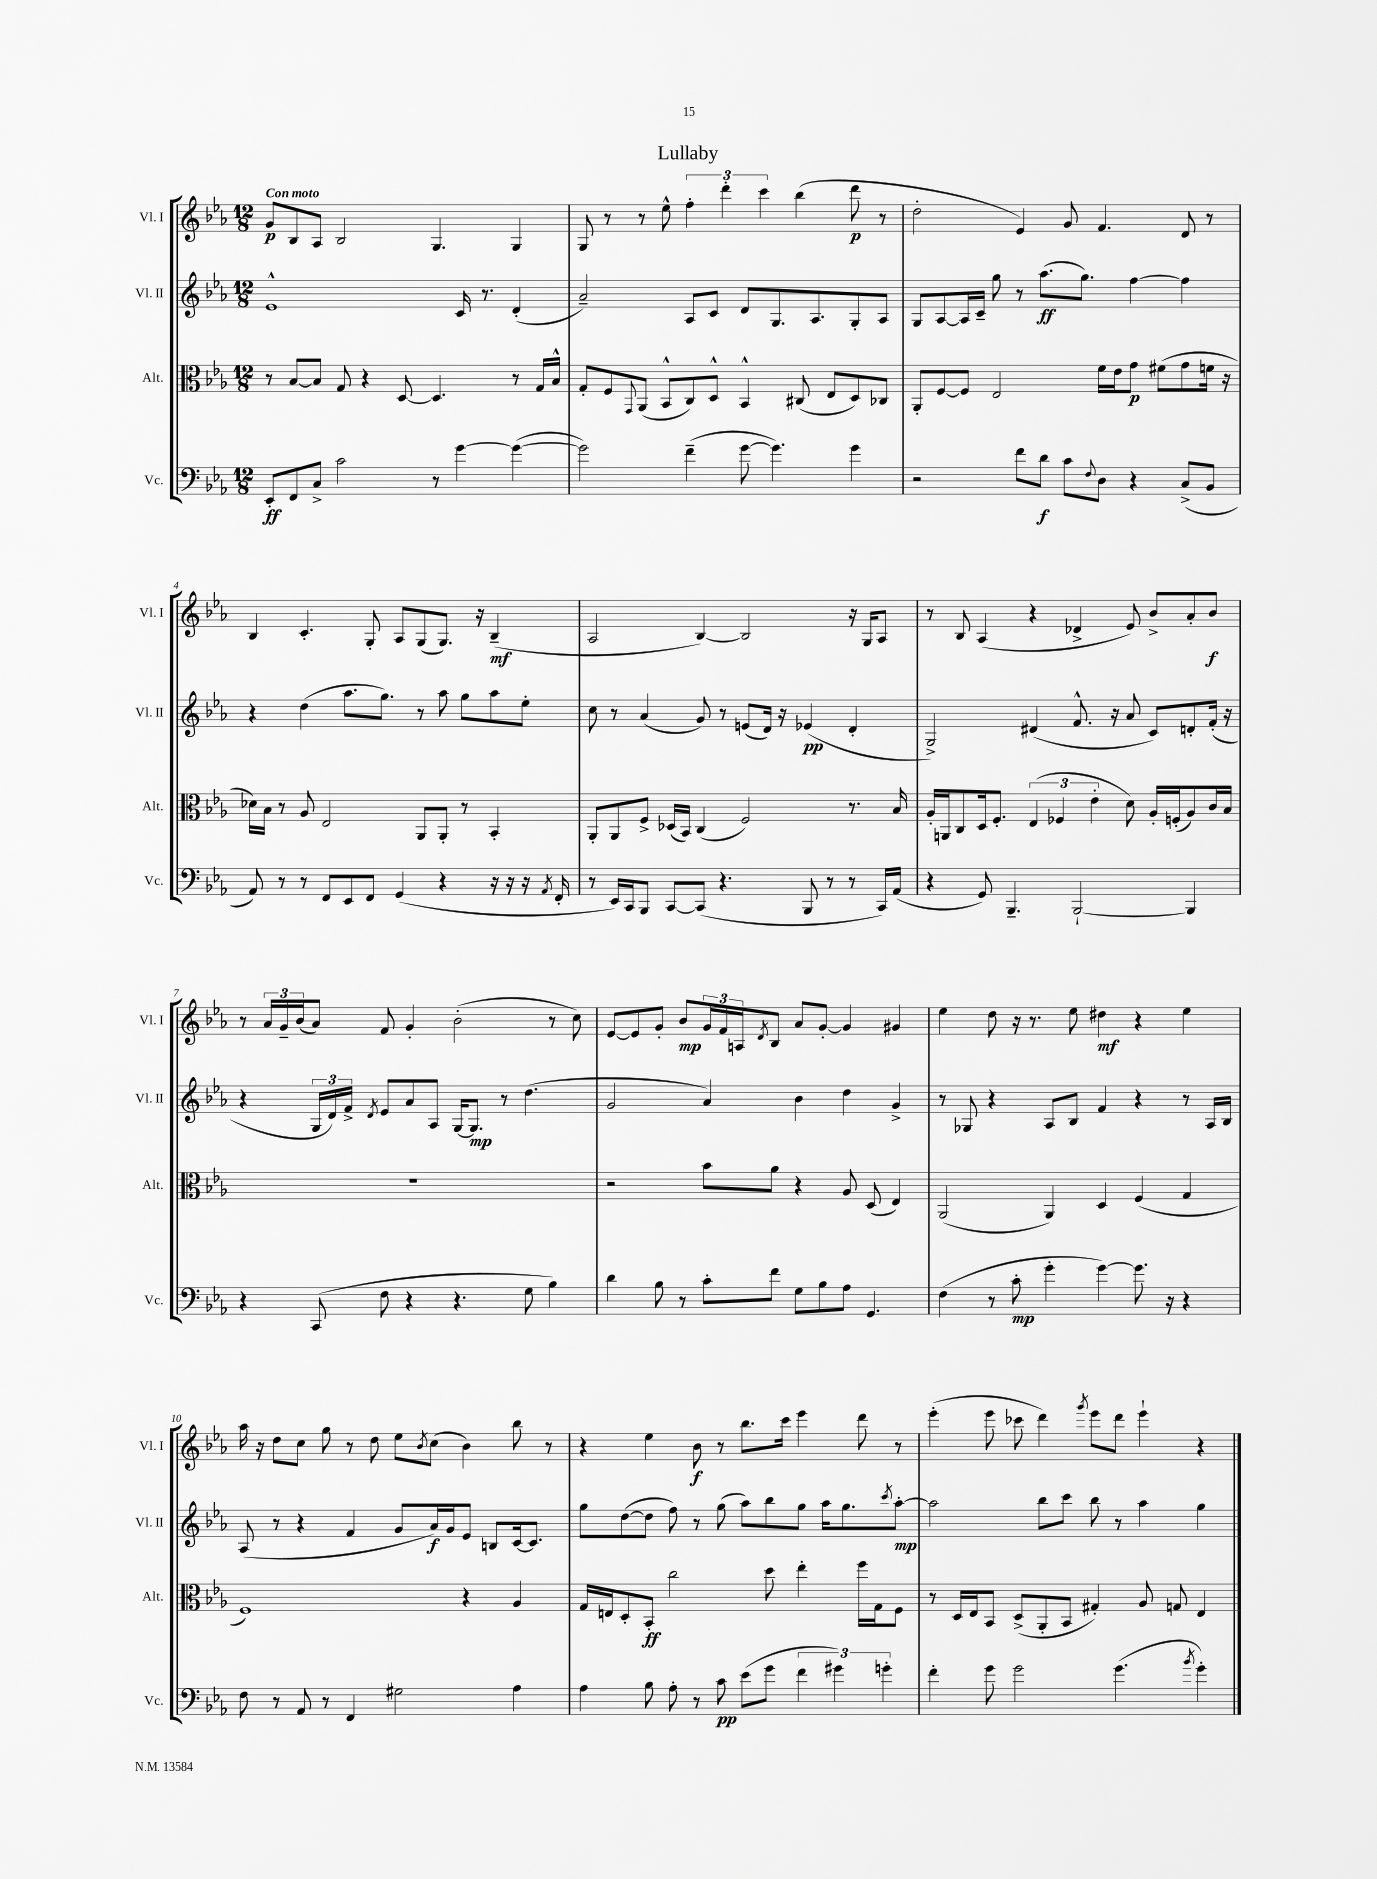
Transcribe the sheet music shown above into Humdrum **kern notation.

**kern	**kern	**kern	**kern
*staff4	*staff3	*staff2	*staff1
*clefF4	*clefC3	*clefG2	*clefG2
*k[b-e-a-]	*k[b-e-a-]	*k[b-e-a-]	*k[b-e-a-]
*M12/8	*M12/8	*M12/8	*M12/8
8EE-'	8r	1e-^^	8g
8FF	[8B-	.	8B-
8C^	8B-]	.	8A-
2c	8G	.	2B-
.	4r	.	.
.	[8D	.	.
8r	4.D]	.	4.G
[4g	.	16c	.
.	.	8.r	.
(4g_	8r	(4d'	4G
.	16G	.	.
.	16B-^^	.	.
=	=	=	=
2g])	8G'	2a-~)	8G
.	8F	.	8r
.	8qqGG	.	.
.	(8AA-	.	8r
.	8BB-^^	.	8ee-^^
(4f~	8C)	8A-	6ff'
.	8D^^	8c	.
.	.	.	6ddd'
[8g	4BB-^^	8d	.
.	.	.	6ccc
4.g])	.	8.G	.
.	(8C#	.	(4bb-
.	.	8.A-	.
.	8E-	.	.
4g	8D)	8G'	8ddd
.	8C-	8A-	8r
=	=	=	=
2r	8AA-'	8G	2dd'
.	[8F	[8A-	.
.	8F]	16A-]	.
.	.	16c~	.
.	2E-	8gg	.
8f	.	8r	4e-)
8d	.	(8.aa-	.
8c	.	.	8g
.	.	8.gg)	.
8qqF	.	.	.
8D	16f	.	4.f
.	16e-	.	.
4r	8g	[4ff	.
.	(8f#	.	.
(8C^	8g	4ff]	8d
8BB-	16f	.	8r
.	16r	.	.
=	=	=	=
8AA-)	16d-)	4r	4B-
.	16B-	.	.
8r	8r	.	.
8r	8A-	(4dd	4.c'
8FF	2E-	.	.
8EE-	.	8.aa-	.
8FF	.	.	8G'
.	.	8.gg)	.
(4GG	.	.	8A-
.	8AA-	8r	(8G
4r	8AA-'	8aa-	8.G)
.	8r	8gg	.
.	.	.	16r
16r	4BB-'	8aa-	(4B-~
16r	.	.	.
16r	.	8ee-'	.
8qAA-	.	.	.
16FF'	.	.	.
=	=	=	=
8r	8AA-'	8cc	2A-
16EE-)	8AA-	8r	.
16CC	.	.	.
8BBB-	8F^	(4a-	.
[8CC	(16D-	.	.
.	16BB-)	.	.
(8CC]	(4C	8g)	[4B-)
4.r	.	8r	.
.	2F)	(8e	2B-]
.	.	16d)	.
.	.	16r	.
8BBB-	.	(4e-	.
8r	.	.	.
8r	8.r	4d'	16r
.	.	.	16G
16CC)	.	.	8A-
(16AA-	16B-	.	.
=	=	=	=
4r	16A-'	2G^)	8r
.	16AA	.	.
.	8C	.	8B-
8GG)	16D	.	(4A-
.	8.F'	.	.
4.BBB-~	.	.	.
.	(6E-	(4d#	4r
.	6F-	.	.
[2BBB-`	.	8.f^^	4d-^
.	6e-'	.	.
.	.	16r	.
.	8d)	8a-	8e-)
.	16A-'	8c)	8b-^
.	(16F'	.	.
4BBB-]	8A-)	8d'	8a-'
.	16c	(16f'	8b-
.	16B-	16r	.
=	=	=	=
4r	1.r	4r	8r
.	.	.	24a-
.	.	.	24g~
.	.	.	(24b-
(8CC	.	24G	8a-)
.	.	24d)	.
.	.	24f^	.
.	.	8qd	.
8F	.	8e-	8f
4r	.	8a-	4g'
.	.	8A-	.
4.r	.	[16G	(2b-'
.	.	8.G]	.
.	.	8r	.
8G	.	(4.dd	.
4B-)	.	.	8r
.	.	.	8cc)
=	=	=	=
4d	2r	2g	[8e-
.	.	.	8e-]
8B-	.	.	8g'
8r	.	.	8b-
8c'	8b-	4a-)	24g
.	.	.	24f
.	.	.	24A
.	.	.	8qd
8f	8a-	.	8B-
8G	4r	4b-	8a-
8B-	.	.	[8g'
8A-	8A-	4dd	4g]
4.GG	(8D	.	.
.	4E-)	4g^	4g#
=	=	=	=
(4F	(2AA-	8r	4ee-
.	.	8G-	.
8r	.	4r	8dd
8c'	.	.	16r
.	.	.	8.r
4g'	4AA-)	8A-	.
.	.	8B-	8ee-
[4g)	4D	4f	4dd#
8.g]	(4F	4r	4r
16r	.	.	.
4r	4G	8r	4ee-
.	.	16A-	.
.	.	16B-	.
=	=	=	=
8F	1F)	(8A-	16aa-
.	.	.	16r
8r	.	8r	8dd
8AA-	.	4r	8cc
8r	.	.	8gg
4FF	.	4f	8r
.	.	.	8dd
2G#	.	8g	8ee-
.	.	.	8qb-
.	.	16a-)	(8cc
.	.	16g	.
.	4r	8e-	4b-)
.	.	8B	.
4A-	4A-	[16c	8bb-
.	.	8.c]	.
.	.	.	8r
=	=	=	=
4A-	16G	8gg	4r
.	16E	.	.
.	8D'	([8dd	.
8B-	8BB-'	8dd]	4ee-
8A-'	2cc	8ff)	.
8r	.	8r	8b-
8c	.	(8gg	8r
(8e-	.	8aa-)	8.bb-
8g	8dd	8bb-	.
.	.	.	16ccc
6f	4ee-'	8gg	4eee-
.	.	16aa-	.
6g#)	.	.	.
.	.	8.gg	.
.	16ff	.	8ddd
.	16G	.	.
6g'	.	.	.
.	.	8qccc	.
.	8F	[8aa-'	8r
=	=	=	=
4f'	8r	2aa-]	(4eee-'
.	16D	.	.
.	16E-	.	.
8g	8BB-	.	8eee-
2g	(8D^	.	8ccc-
.	8AA-'	8bb-	4ddd)
.	8BB-	8ccc	.
.	.	.	8qggg
.	4G#')	8bb-	8eee-
(4.g	.	8r	8ddd
.	8A-	4aa-	4eee-`
.	8G	.	.
8qb-	.	.	.
4g')	4E-	4gg	4r
==	==	==	==
*-	*-	*-	*-
